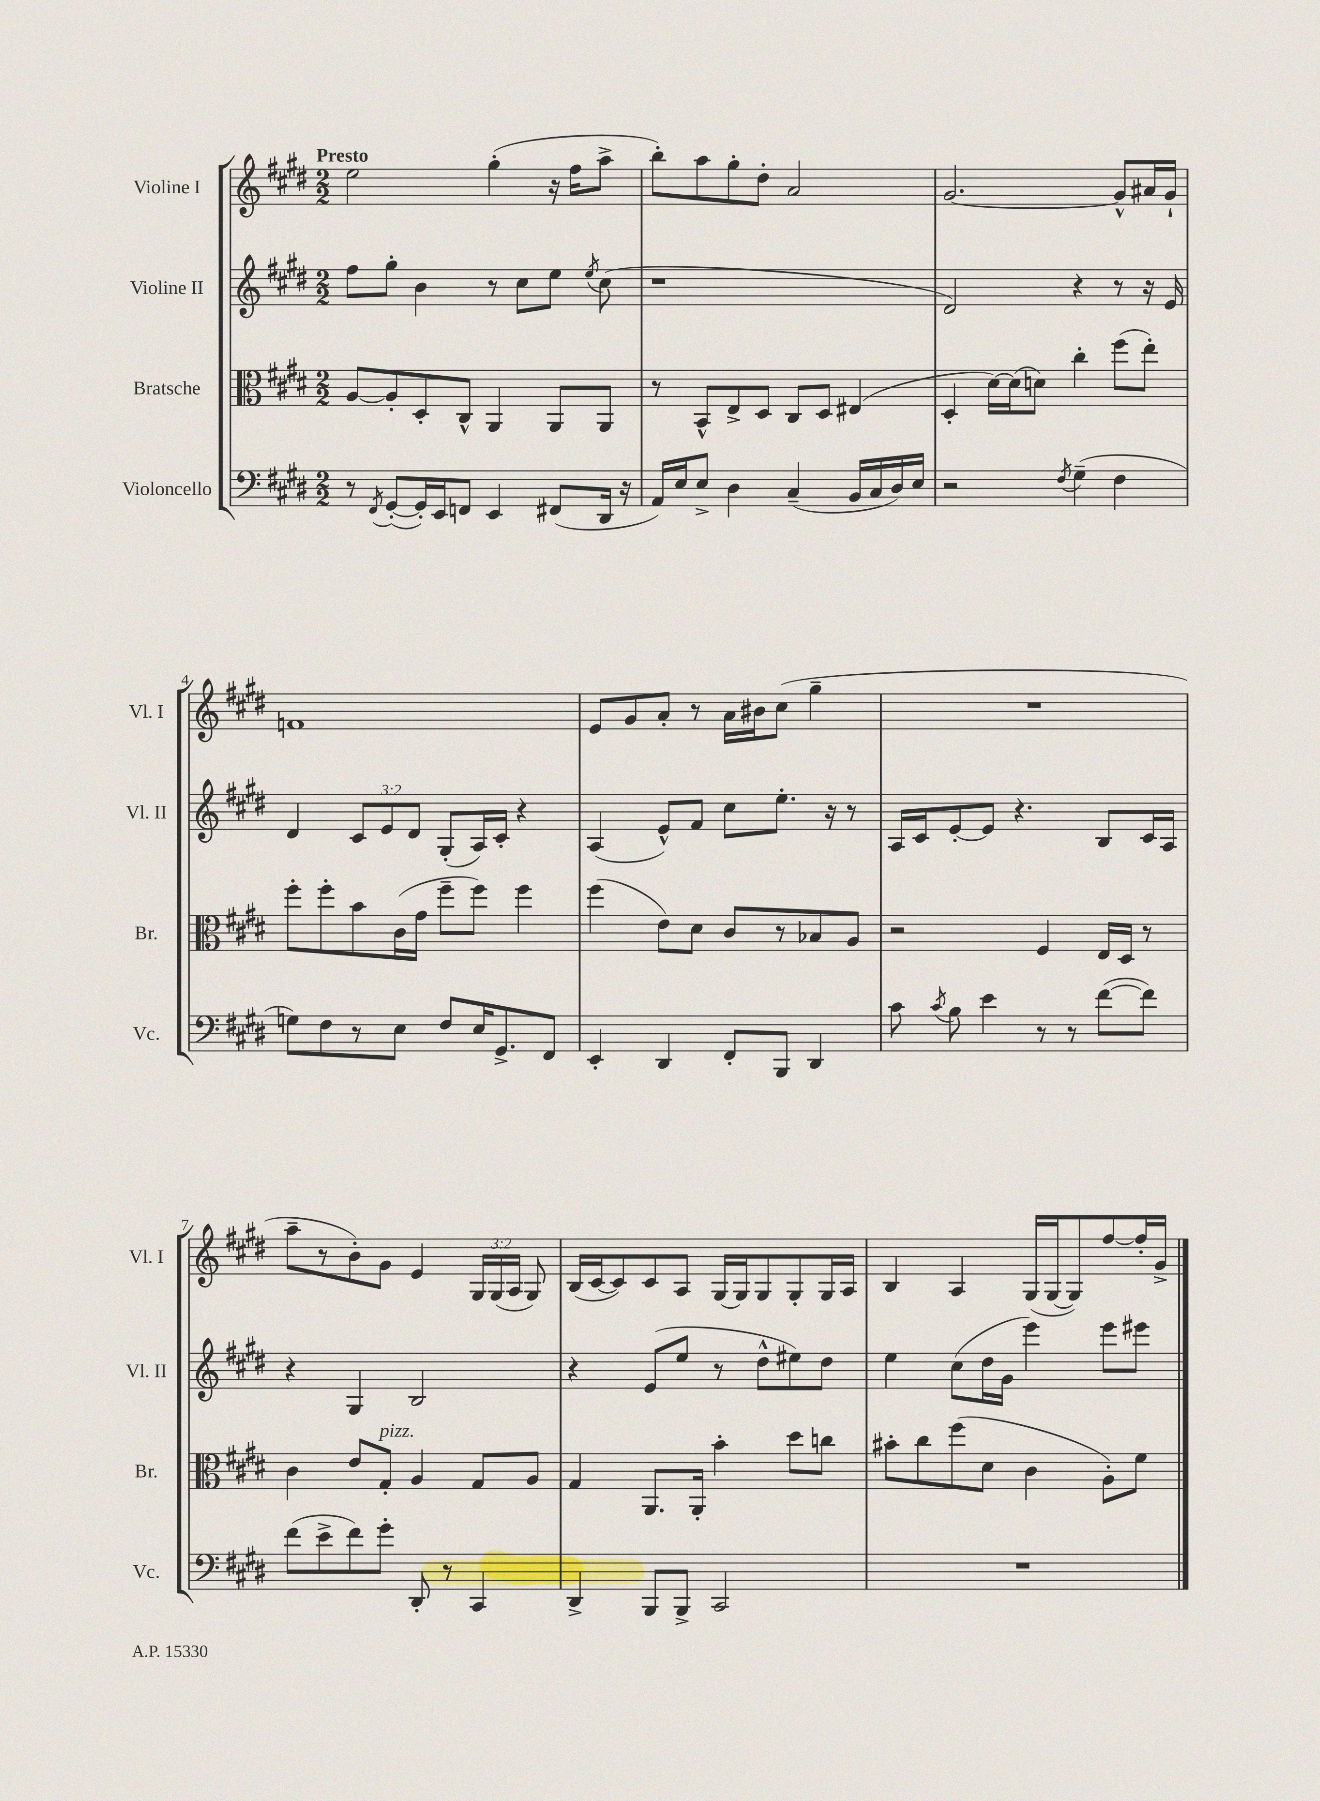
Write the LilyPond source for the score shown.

<<
\new StaffGroup <<
\new Staff = "s0" \with { instrumentName = "Violine I" shortInstrumentName = "Vl. I" } {
    \clef treble \key e \major \numericTimeSignature \time 2/2 \override Staff.TupletNumber.text = #tuplet-number::calc-fraction-text \tempo "Presto"
    \autoBeamOff e''2 gis''4-.( r16 fis''16[ a''8]-> |
    b''8[-.) a''8 gis''8-. dis''8]-. a'2 |
    gis'2.~ gis'8[-^ ais'16 gis'16]-! |
    f'1 |
    e'8[ gis'8 a'8]-. r8 a'16[ bis'16 cis''8]( gis''4-- |
    R1 |
    a''8[-- r8 b'8-.) gis'8] e'4 \tuplet 3/2 { gis16[ gis16( a16] } gis8) |
    b16[( cis'16~ cis'8) cis'8 a8] gis16[~ gis16 gis8 gis8-. gis16 a16] |
    b4 a4 gis16[( gis16~ gis8) fis''8~ fis''16-. gis'16]-> \bar "|." |
}
\new Staff = "s1" \with { instrumentName = "Violine II" shortInstrumentName = "Vl. II" } {
    \clef treble \key e \major \numericTimeSignature \time 2/2 \override Staff.TupletNumber.text = #tuplet-number::calc-fraction-text
    \autoBeamOff fis''8[ gis''8]-. b'4 r8 cis''8[ e''8] \acciaccatura { e''8 } cis''8( |
    r1 |
    dis'2) r4 r8 r16 e'16 |
    dis'4 \tuplet 3/2 { cis'8[ e'8 dis'8] } gis8[-.( a16) cis'16]-. r4 |
    a4( e'8[-^) fis'8] cis''8[ e''8.]-. r16 r8 |
    a16[ cis'16 e'8~-. e'8] r4. b8[ cis'16 a16] |
    r4 gis4 b2 |
    r4 e'8[( e''8] r8 dis''8[-^ eis''8) dis''8] |
    e''4 cis''8[( dis''16 gis'16] e'''4) e'''8[ eis'''8] \bar "|." |
}
\new Staff = "s2" \with { instrumentName = "Bratsche" shortInstrumentName = "Br." } {
    \clef alto \key e \major \numericTimeSignature \time 2/2
    \autoBeamOff a8[~ a8-. dis8-. cis8]-^ a,4 a,8[ a,8] |
    r8 b,8[-^ e8-> dis8] cis8[ dis8] eis4( |
    dis4-. dis'16[~) dis'16( d'8]) cis''4-. fis''8[( e''8]-.) |
    fis''8[-. fis''8-. b'8 cis'16( gis'16] fis''8[-- fis''8]) fis''4 |
    fis''4( e'8[) dis'8] cis'8[ r8 bes8 a8] |
    r2 fis4 e16[ dis16] r8 |
    cis'4 e'8[ gis8]-.^\markup { \italic "pizz." } a4 gis8[ a8] |
    gis4 a,8.[ a,16]-. b'4-. dis''8[ c''8] |
    bis'8[-. cis''8 fis''8( dis'8] cis'4 a8[-.) fis'8] \bar "|." |
}
\new Staff = "s3" \with { instrumentName = "Violoncello" shortInstrumentName = "Vc." } {
    \clef bass \key e \major \numericTimeSignature \time 2/2
    \autoBeamOff r8 \acciaccatura { fis,8 } gis,8[~-.( gis,16-.) e,16 f,8] e,4 fis,8[( dis,16] r16 |
    a,16[) e16 e8]-> dis4 cis4--( b,16[ cis16 dis16) e16] |
    r2 \acciaccatura { fis8 } gis4--( fis4 |
    g8[) fis8 r8 e8] fis8[ e16 gis,8.-> fis,8] |
    e,4-. dis,4 fis,8[-. b,,8] dis,4 |
    cis'8 \acciaccatura { cis'8 } b8 e'4 r8 r8 fis'8[~( fis'8]) |
    fis'8[( e'8-> fis'8) gis'8]-. dis,8-. r8 cis,4 |
    dis,4-> b,,8[ b,,8]-> cis,2 |
    R1 \bar "|." |
}
>>
>>
